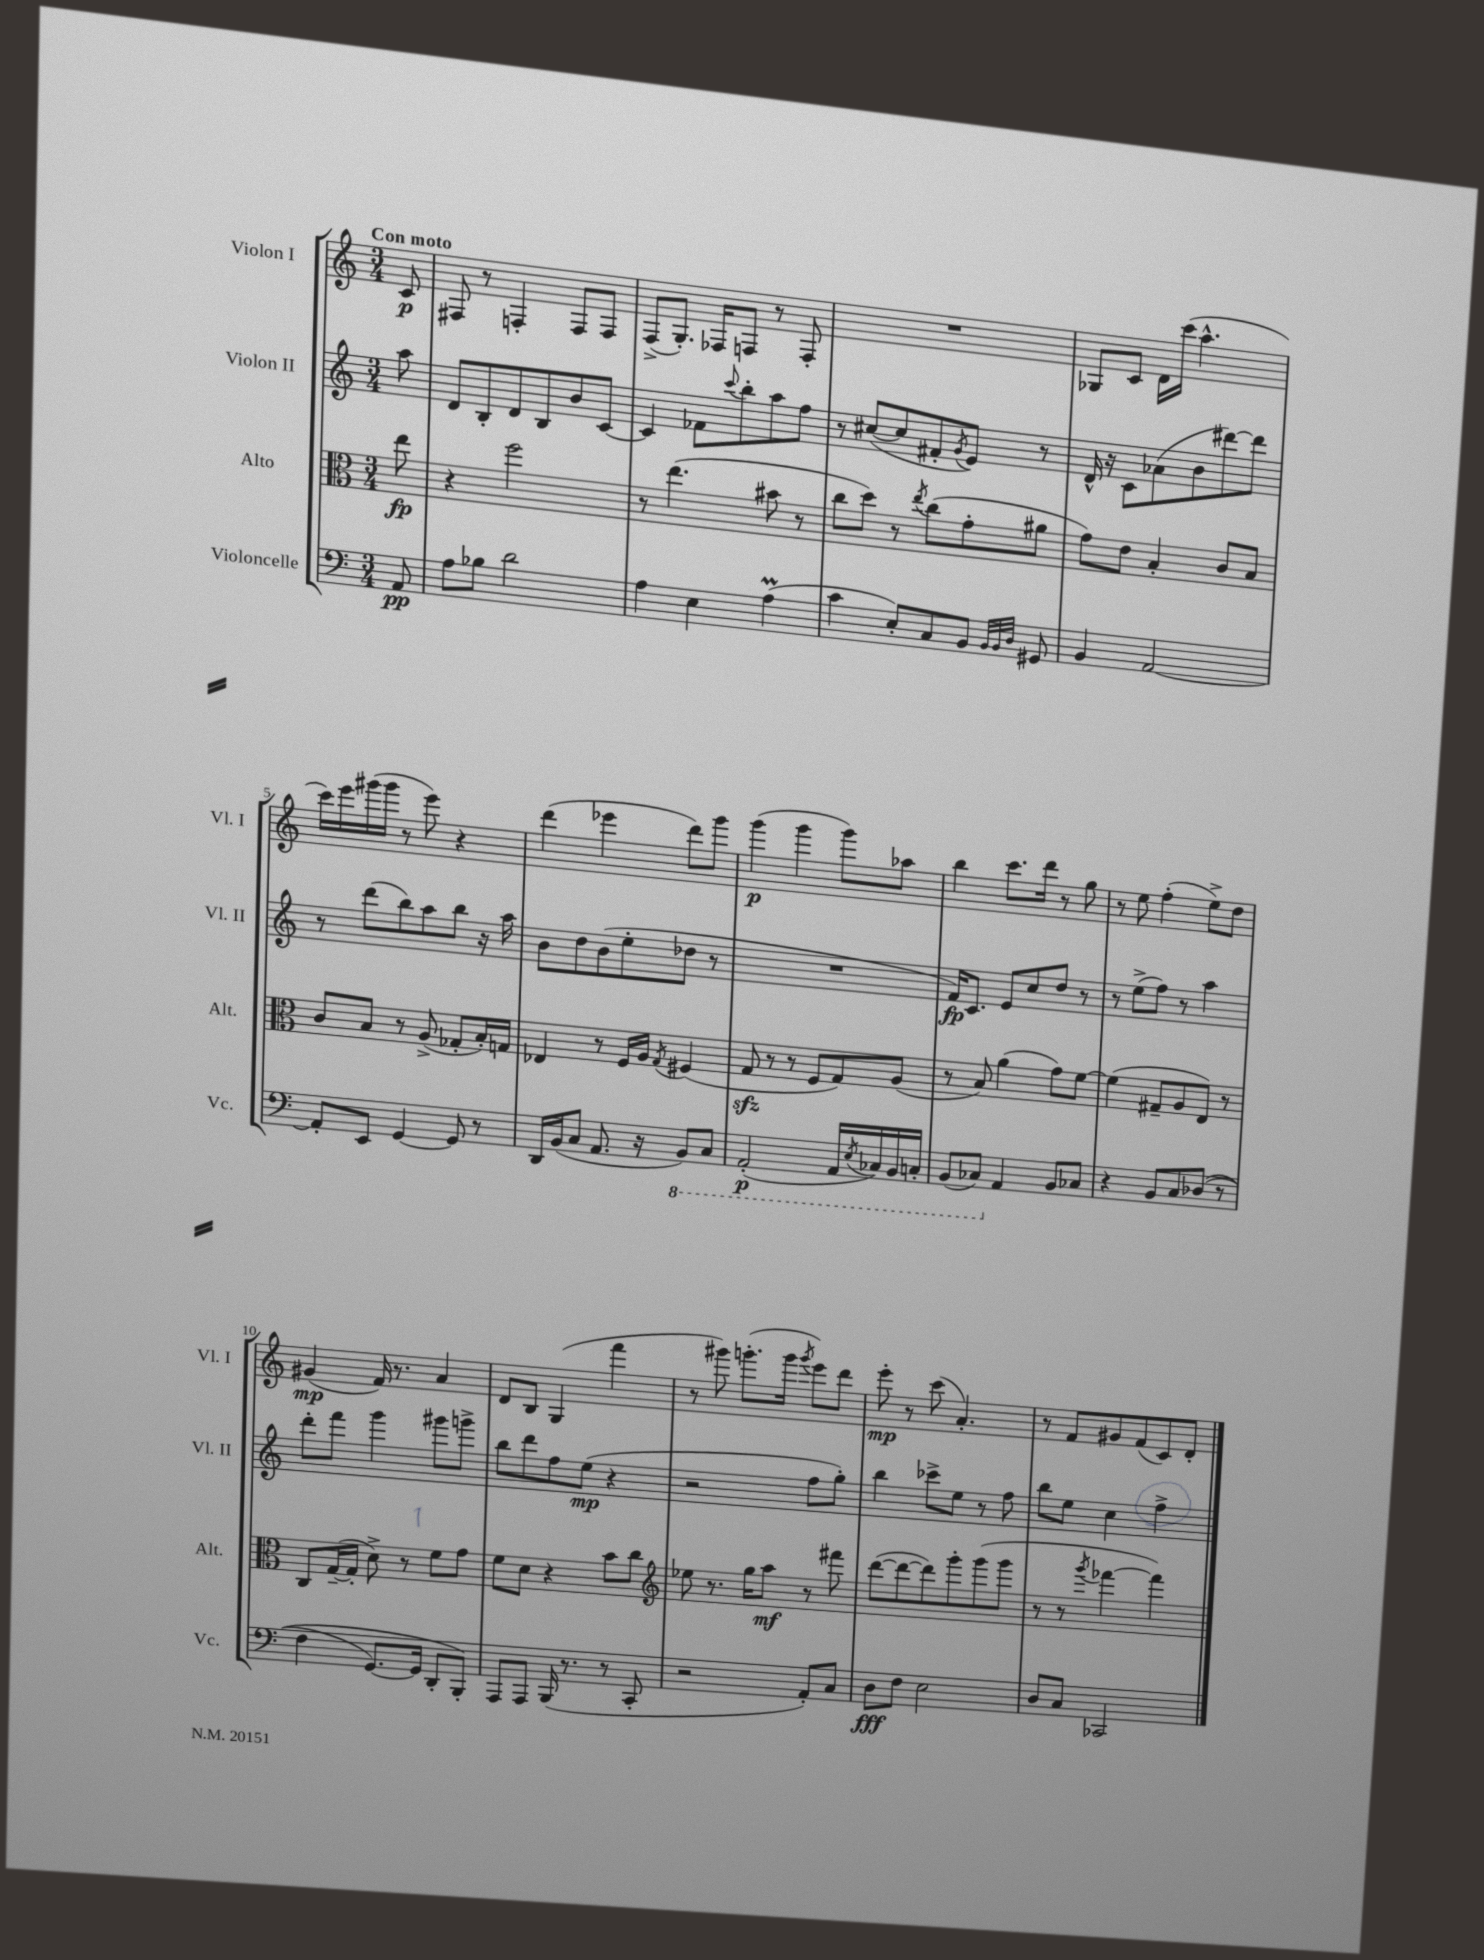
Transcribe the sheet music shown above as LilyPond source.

<<
\new StaffGroup <<
\new Staff = "s0" \with { instrumentName = "Violon I" shortInstrumentName = "Vl. I" } {
    \clef treble \key c \major \numericTimeSignature \time 3/4 \partial 8 \tempo "Con moto"
    c'8\p |
    fis8 r8 f4-. f8 f8 |
    f8->( g8.-.) fes16 f8 r8 f8-. |
    R2. |
    ges8 c'8 d'16 c'''16( a''4.-^ |
    c'''16) e'''16 gis'''16( gis'''16 r8 e'''8) r4 |
    d'''4( ees'''4 d'''8) g'''8 |
    g'''4\p( g'''4 g'''8) aes''8 |
    b''4 c'''8. d'''16 r8 g''8 |
    r8 e''8 f''4-.( e''8->) d''8 |
    gis'4\mp( f'16) r8. a'4 |
    d'8 b8 g4( f'''4 |
    r8 gis'''8) g'''8.-.( g'''16 \acciaccatura { g'''8 } e'''8) d'''8 |
    e'''8-.\mp r8 c'''8( a'4.-.) |
    r8 f'8 gis'8 f'8( c'8) d'8-. \bar "|." |
}
\new Staff = "s1" \with { instrumentName = "Violon II" shortInstrumentName = "Vl. II" } {
    \clef treble \key c \major \numericTimeSignature \time 3/4 \partial 8
    a''8 |
    d'8 b8-. d'8 b8 b'8 c'8~ |
    c'4 fes'8 \appoggiatura { c'''8 } b''8-. a''8 f''8 |
    r8 cis''8~( cis''8 fis'8-. \acciaccatura { g'8 } e'8) r8 |
    d'16-^ r16 c'8 aes'8( b'8 dis'''8~) dis'''8 |
    r8 d'''8( b''8) a''8 b''8 r16 a''16 |
    b'8 d''8 b'8( e''8-. des''8 r8 |
    R2. |
    f'16\fp) c'8. e'8 c''8 d''8 r8 |
    r8 e''8->( f''8) r8 a''4 |
    d'''8-. f'''8 g'''4 gis'''8 g'''8-> |
    b''8 d'''8 f''8 e''8\mp( r4 |
    r2 f''8 g''8-.) |
    b''4 ces'''8-> e''8 r8 f''8 |
    b''8 e''8 c''4 f''4-> \bar "|." |
}
\new Staff = "s2" \with { instrumentName = "Alto" shortInstrumentName = "Alt." } {
    \clef alto \key c \major \numericTimeSignature \time 3/4 \partial 8
    e''8\fp |
    r4 f''2 |
    r8 e''4.( bis'8 r8 |
    c''8 d''8) r8 \acciaccatura { e''8 } c''8( g'8-. ais'8 |
    g'8) e'8 b4-. c'8 b8 |
    c'8 b8 r8 a8->( ges8-. b16-.) g16 |
    ees4 r8 f16 a16 \acciaccatura { g8 } fis4( |
    g8\sfz r8 r8 f8 g8) a8( |
    r8 b8) a'4( g'8) f'8~ |
    f'4( gis8-- a8 e8) r8 |
    c8 g16~--( g16-. d'8->) r8 f'8 g'8 |
    f'8 d'8 r4 b'8 c''8 |
    \clef treble ees''8 r8. g''16 a''8\mf r8 fis'''8 |
    d'''8~( d'''8~ d'''8) g'''8-. g'''8( g'''8 |
    r8 r8 \acciaccatura { g'''8 } fes'''4~ fes'''4) \bar "|." |
}
\new Staff = "s3" \with { instrumentName = "Violoncelle" shortInstrumentName = "Vc." } {
    \clef bass \key c \major \numericTimeSignature \time 3/4 \partial 8
    a,8\pp |
    a8 bes8 d'2 |
    a4 e4 a4\prall( |
    c'4 e8-.) c8 b,8 \grace { b,32 b,32 d32 } gis,8 |
    b,4 a,2~ |
    a,8-. e,8 g,4~ g,8 r8 |
    d,16 b,16( c8 a,8. r16 \ottava #-1 b,,8) c,8 |
    a,,2-.\p( a,,16 \acciaccatura { e,8 } ces,16) b,,16 c,16-. |
    b,,8( ces,8) \ottava #0 a,4 b,8 ces8 |
    r4 b,8 c8 des8(\( r8 |
    f4 g,8.~) g,16 d,8-. b,,8-.\) |
    a,,8 a,,8 b,,16( r8. r8 c,8-. |
    r2 a,8-.) c8 |
    d8\fff f8 e2 |
    d8 c8 ces,2 \bar "|." |
}
>>
>>
